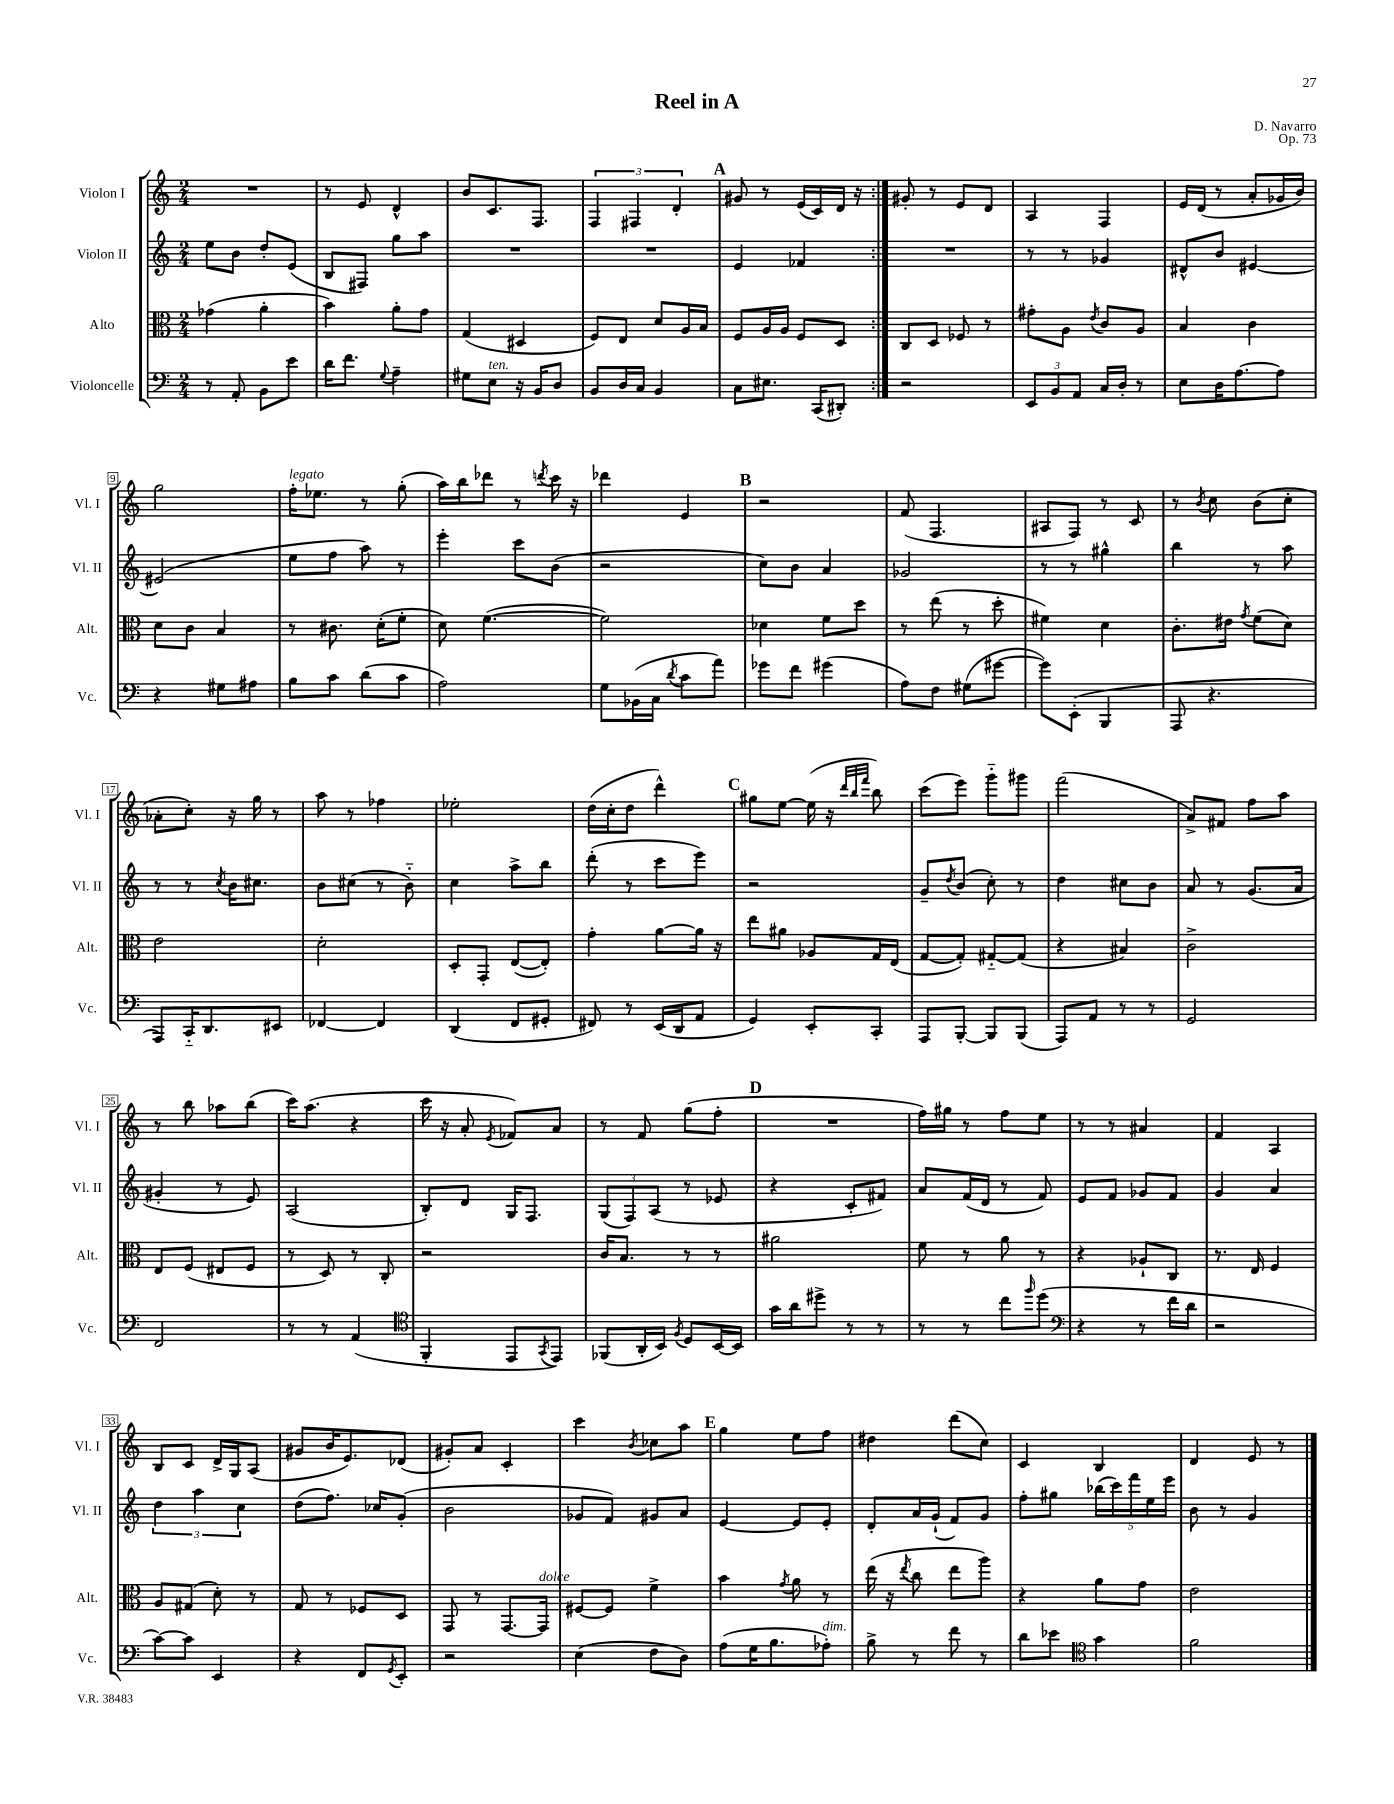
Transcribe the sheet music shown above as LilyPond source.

\header { title = "Reel in A" composer = "D. Navarro" opus = "Op. 73" }
<<
\new StaffGroup <<
\new Staff = "s0" \with { instrumentName = "Violon I" shortInstrumentName = "Vl. I" } {
    \clef treble \key c \major \numericTimeSignature \time 2/4
    \repeat volta 2 { R2 |
    r8 e'8 d'4-^ |
    b'8 c'8. f8. |
    \tuplet 3/2 { f4 fis4 d'4-. } |
    \mark \markup { \bold "A" } gis'8 r8 e'16( c'16) d'16 r16 | }
    gis'8-. r8 e'8 d'8 |
    a4 f4 |
    e'16 d'16( r8 a'8-. ges'16 b'16) |
    g''2 |
    f''16-.^\markup { \italic "legato" } ees''8. r8 g''8-.( |
    a''16) b''16 des'''8 r8 \acciaccatura { d'''8 } c'''16 r16 |
    des'''4 e'4 |
    \mark \markup { \bold "B" } r2 |
    f'8( f4. |
    ais8 f8) r8 c'8 |
    r8 \acciaccatura { b'8 } c''8 b'8( c''8-. |
    aes'8-. c''8-.) r16 g''16 r8 |
    a''8 r8 fes''4 |
    ees''2-. |
    d''16( c''16-. d''8 d'''4-^) |
    \mark \markup { \bold "C" } gis''8 e''8~ e''16( r16 \grace { d'''32 b''32 f'''32 } b''8) |
    c'''8( e'''8) g'''8-_ gis'''8 |
    f'''2( |
    a'8->) fis'8 f''8 a''8 |
    r8 b''8 aes''8 b''8( |
    c'''16) a''8.( r4 |
    c'''16 r16 a'8-. \acciaccatura { e'8 } fes'8) a'8 |
    r8 f'8 g''8( f''8-. |
    \mark \markup { \bold "D" } R2 |
    f''16) gis''16 r8 f''8 e''8 |
    r8 r8 ais'4 |
    f'4 a4 |
    b8 c'8 d'16-> g16 a8( |
    gis'8 b'16 e'8.) des'8( |
    gis'8-.) a'8 c'4-. |
    c'''4 \acciaccatura { b'8 } ces''8 a''8 |
    \mark \markup { \bold "E" } g''4 e''8 f''8 |
    dis''4 d'''8( c''8) |
    c'4 b4 |
    d'4 e'8 r8 \bar "|." |
}
\new Staff = "s1" \with { instrumentName = "Violon II" shortInstrumentName = "Vl. II" } {
    \clef treble \key c \major \numericTimeSignature \time 2/4
    \repeat volta 2 { e''8 b'8 d''8-. e'8( |
    b8 fis8) g''8 a''8 |
    R2 |
    R2 |
    \mark \markup { \bold "A" } e'4 fes'4 | }
    R2 |
    r8 r8 ges'4 |
    dis'8-^ b'8 eis'4~ |
    eis'2( |
    e''8 f''8 a''8) r8 |
    e'''4-. c'''8 b'8( |
    r2 |
    \mark \markup { \bold "B" } c''8) b'8 a'4 |
    ges'2 |
    r8 r8 gis''4-^ |
    b''4 r8 a''8 |
    r8 r8 \acciaccatura { c''8 } b'16 cis''8. |
    b'8 cis''8( r8 b'8-_) |
    c''4 a''8-> b''8 |
    d'''8-.( r8 c'''8 e'''8) |
    \mark \markup { \bold "C" } r2 |
    g'8-- \acciaccatura { d''8 } b'8( c''8-.) r8 |
    d''4 cis''8 b'8 |
    a'8 r8 g'8.( a'16 |
    gis'4-. r8 e'8) |
    a2( |
    b8-.) d'8 g16 f8. |
    \tuplet 3/2 { g8( f8) a8( } r8 ees'8 |
    \mark \markup { \bold "D" } r4 c'8-. fis'8) |
    a'8 f'16( d'16 r8 f'8) |
    e'8 f'8 ges'8 f'8 |
    g'4 a'4 |
    \tuplet 3/2 { d''4 a''4 c''4 } |
    d''8( f''8.) ces''16 g'8-.( |
    b'2 |
    ges'8 f'8) gis'8 a'8 |
    \mark \markup { \bold "E" } e'4~ e'8 e'8-. |
    d'8-. a'16 g'16-!( f'8) g'8 |
    f''8-. gis''8 \tuplet 5/4 { bes''16( c'''16) f'''16 e''16 e'''16 } |
    b'8 r8 g'4 \bar "|." |
}
\new Staff = "s2" \with { instrumentName = "Alto" shortInstrumentName = "Alt." } {
    \clef alto \key c \major \numericTimeSignature \time 2/4
    \repeat volta 2 { ges'4( a'4-. |
    b'4) a'8-. g'8 |
    g4( dis4 |
    f8) e8 d'8 a16 b16 |
    \mark \markup { \bold "A" } f8 a16 a16 f8 d8 | }
    c8 d8 fes8 r8 |
    gis'8-. a8 \acciaccatura { e'8 } c'8 a8 |
    b4 c'4 |
    d'8 c'8 b4 |
    r8 cis'8. d'16-.( f'8-. |
    d'8) f'4.~( |
    f'2) |
    \mark \markup { \bold "B" } des'4 f'8 d''8 |
    r8 e''8( r8 d''8-. |
    fis'4) d'4 |
    c'8.-. eis'16 \acciaccatura { g'8 } f'8( d'8) |
    e'2 |
    d'2-. |
    d8-. g,8-. e8~( e8-.) |
    g'4-. a'8~ a'16 r16 |
    \mark \markup { \bold "C" } e''8 ais'8 aes8 g16 e16( |
    g8~ g8-.) gis8~-_ gis8( |
    r4 bis4) |
    c'2-> |
    e8 f8( eis8 f8 |
    r8 d8) r8 c8-. |
    r2 |
    c'16 b8. r8 r8 |
    \mark \markup { \bold "D" } ais'2 |
    f'8 r8 a'8 r8 |
    r4 aes8-! c8 |
    r8. e16 f4 |
    a8 gis8( d'8-.) r8 |
    g8 r8 fes8 d8 |
    g,8 r8 g,8.~ g,16^\markup { \italic "dolce" } |
    fis8~ fis8 f'4-> |
    \mark \markup { \bold "E" } b'4 \acciaccatura { g'8 } a'8 r8 |
    e''16( r16 \acciaccatura { e''8 } c''8 e''8 a''8) |
    r4 a'8 g'8 |
    e'2 \bar "|." |
}
\new Staff = "s3" \with { instrumentName = "Violoncelle" shortInstrumentName = "Vc." } {
    \clef bass \key c \major \numericTimeSignature \time 2/4
    \repeat volta 2 { r8 a,8-. b,8 e'8 |
    d'16 f'8. \appoggiatura { g8 } a4-- |
    gis8 e8^\markup { \italic "ten." } r16 b,16 d8 |
    b,8 d16 c16 b,4 |
    \mark \markup { \bold "A" } c8 eis8. c,16( dis,8-.) | }
    r2 |
    \tuplet 3/2 { e,8 b,8 a,8 } c16 d16-. r8 |
    e8 d16 a8.~ a8 |
    r4 gis8 ais8 |
    b8 c'8 d'8( c'8 |
    a2) |
    g8 bes,16( c16 \acciaccatura { d'8 } c'8 a'8) |
    \mark \markup { \bold "B" } ges'8 f'8 gis'4( |
    a8) f8 gis8( gis'8~ |
    gis'8) e,8-.( b,,4 |
    a,,8 r4. |
    a,,8) c,16-_ d,8. eis,8 |
    fes,4~ fes,4 |
    d,4( f,8 gis,8-. |
    fis,8) r8 e,16( d,16 a,8 |
    \mark \markup { \bold "C" } g,4) e,8-. c,8-. |
    a,,8 b,,8~-. b,,8 b,,8( |
    a,,8) a,8 r8 r8 |
    g,2 |
    f,2 |
    r8 r8 a,4( |
    \clef tenor f,4-. e,8 \acciaccatura { g,8 } e,8) |
    fes,8( a,16-. b,16) \acciaccatura { f8 } d8 b,16~ b,16 |
    \mark \markup { \bold "D" } g'16 a'16 dis''8-> r8 r8 |
    r8 r8 c''8 \grace { f''16 } d''8( |
    \clef bass r4 r8 f'16 d'16 |
    r2 |
    c'8~) c'8 e,4 |
    r4 f,8 \acciaccatura { g,8 } e,8-. |
    r2 |
    e4( f8 d8) |
    \mark \markup { \bold "E" } a8( g16 b8. aes8-.^\markup { \italic "dim." }) |
    b8-> r8 f'8 r8 |
    d'8 ees'8 \clef tenor g'4 |
    f'2 \bar "|." |
}
>>
>>
\layout { \context { \Score \override BarNumber.stencil = #(make-stencil-boxer 0.1 0.3 ly:text-interface::print) } }
